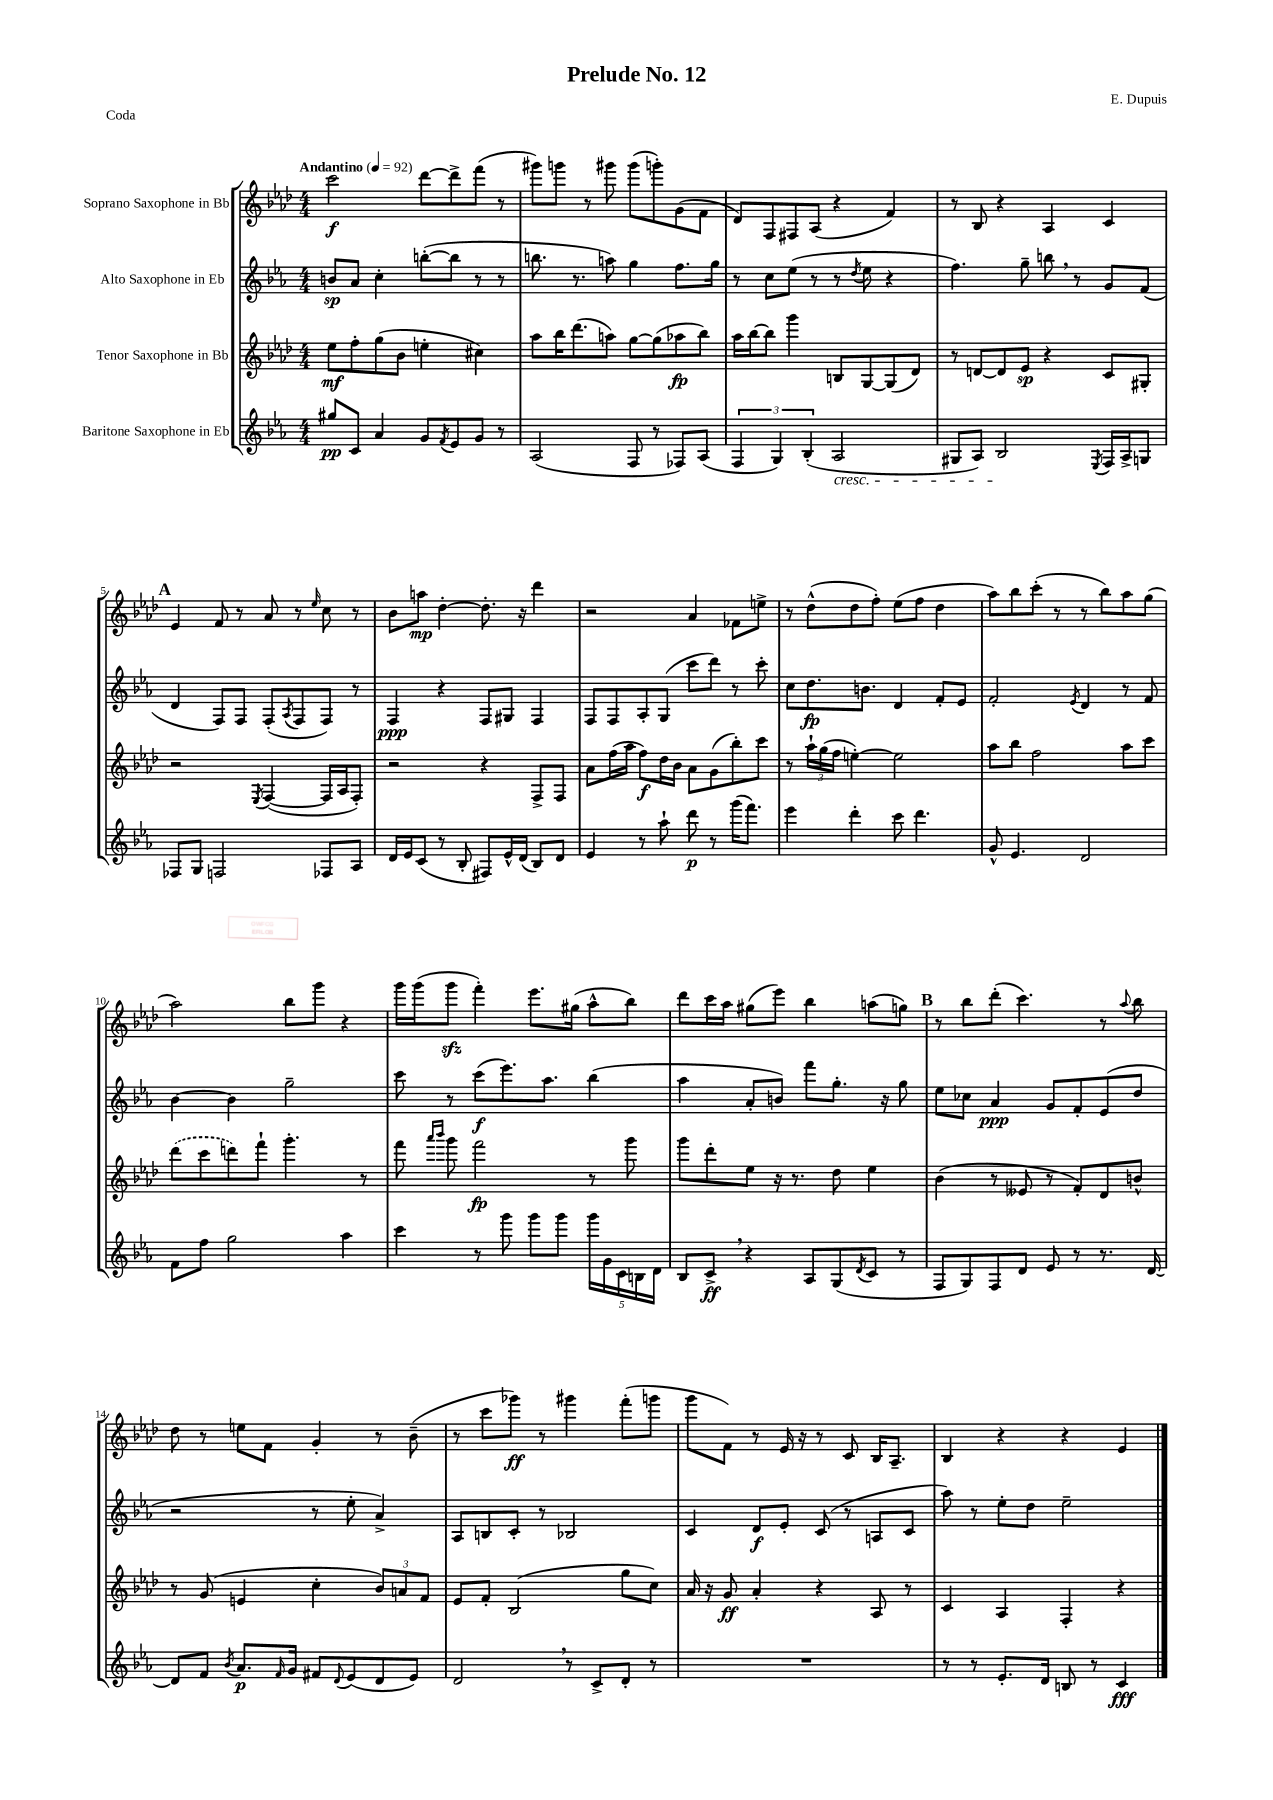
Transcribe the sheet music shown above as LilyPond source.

\header { title = "Prelude No. 12" composer = "E. Dupuis" piece = "Coda" }
<<
\new StaffGroup <<
\new Staff = "s0" \with { instrumentName = "Soprano Saxophone in Bb" } {
    \clef treble \key aes \major \numericTimeSignature \time 4/4 \tempo "Andantino" 4 = 92
    c'''2\f des'''8~ des'''8-> f'''8( r8 |
    gis'''8) g'''8 r8 gis'''8 gis'''8( g'''8-.) g'8( f'8 |
    des'8) f8 fis8 aes8( r4 f'4) |
    r8 bes8 r4 aes4 c'4 |
    \mark \markup { \bold "A" } ees'4 f'8 r8 aes'8 r8 \grace { ees''16 } c''8 r8 |
    bes'8 a''8\mp des''4~-. des''8.-. r16 des'''4 |
    r2 aes'4 fes'8 e''8-> |
    r8 des''8-^( des''8 f''8-.) ees''8( f''8 des''4 |
    aes''8) bes''8 c'''8-.( r8 r8 bes''8) aes''8 g''8( |
    aes''2) bes''8 g'''8 r4 |
    g'''16 g'''16( g'''8\sfz f'''4-.) ees'''8. gis''16( aes''8-^ bes''8) |
    des'''8 c'''16 aes''16 gis''8( ees'''8) bes''4 a''8( g''8) |
    \mark \markup { \bold "B" } r8 bes''8 des'''8-.( c'''4.) r8 \appoggiatura { aes''8 } bes''8 |
    des''8 r8 e''8 f'8 g'4-. r8 bes'8--( |
    r8 c'''8 ges'''8\ff) r8 gis'''4 f'''8-.( g'''8 |
    g'''8 f'8) r8 ees'16 r16 r8 c'8 bes16 aes8.-- |
    bes4 r4 r4 ees'4 \bar "|." |
}
\new Staff = "s1" \with { instrumentName = "Alto Saxophone in Eb" } {
    \clef treble \key ees \major \numericTimeSignature \time 4/4
    b'8\sp aes'8 c''4-. b''8~-.( b''8 r8 r8 |
    b''8. r8. a''8) g''4 f''8. g''16 |
    r8 c''8 ees''8( r8 r8 \acciaccatura { d''8 } ees''8 r4 |
    f''4.) g''8-- b''8 \breathe r8 g'8 f'8( |
    \mark \markup { \bold "A" } d'4 f8) f8 f8-.( \acciaccatura { aes8 } f8 f8) r8 |
    f4\ppp r4 f8 gis8 f4 |
    f8 f8 aes8-. g8( c'''8 d'''8) r8 c'''8-. |
    c''8 d''8.\fp b'8. d'4 f'8-. ees'8 |
    f'2-. \acciaccatura { ees'8 } d'4 r8 f'8 |
    bes'4~ bes'4 g''2-- |
    c'''8 r8 c'''8\f( ees'''8.) aes''8. bes''4( |
    aes''4 aes'8-. b'8) f'''8 g''8.-. r16 g''8 |
    \mark \markup { \bold "B" } ees''8 ces''8 aes'4\ppp g'8 f'8-. ees'8( d''8 |
    r2 r8 ees''8-. aes'4->) |
    aes8 b8 c'8-. r8 bes2 |
    c'4 d'8\f ees'8-. c'8( r8 a8 c'8 |
    aes''8) r8 ees''8-. d''8 ees''2-- \bar "|." |
}
\new Staff = "s2" \with { instrumentName = "Tenor Saxophone in Bb" } {
    \clef treble \key aes \major \numericTimeSignature \time 4/4
    ees''8\mf f''8-. g''8( bes'8 e''4-. cis''4) |
    aes''8 bes''16 des'''8.( a''8) g''8~ g''8( aes''8\fp bes''8) |
    aes''16 bes''16~ bes''8 g'''4 b8 g8~ g8( des'8) |
    r8 d'8~ d'8 ees'8\sp r4 c'8 gis8-. |
    \mark \markup { \bold "A" } r2 \acciaccatura { ees8 } f4~( f16 aes16 f8-.) |
    r2 r4 f8-> f8 |
    aes'8 f''16( aes''16 f''8\f) des''16 bes'16 aes'8 g'8( bes''8-.) c'''8 |
    r8 \tuplet 3/2 { aes''16-! g''16( f''16 } e''4~-.) e''2 |
    aes''8 bes''8 f''2 aes''8 c'''8 |
    \once \slurDashed des'''8( c'''8 d'''8) f'''8-! g'''4.-. r8 |
    f'''8 \grace { aes'''16 bes'''16 } g'''8 f'''2\fp r8 g'''8 |
    g'''8 des'''8-. ees''8 r16 r8. des''8 ees''4 |
    \mark \markup { \bold "B" } bes'4( r8 eeses'8 r8 f'8-.) des'8 b'8-^ |
    r8 g'8( e'4 c''4-. \tuplet 3/2 { bes'8) a'8 f'8 } |
    ees'8 f'8-. bes2( g''8 c''8) |
    aes'16 r16 g'8\ff aes'4-. r4 aes8 r8 |
    c'4 aes4 f4-. r4 \bar "|." |
}
\new Staff = "s3" \with { instrumentName = "Baritone Saxophone in Eb" } {
    \clef treble \key ees \major \numericTimeSignature \time 4/4
    gis''8\pp c'8 aes'4 g'8 \acciaccatura { f'8 } ees'8 g'8 r8 |
    aes2( f8 r8 fes8) aes8( |
    \tuplet 3/2 { f4 g4) bes4-.( } aes2\cresc |
    gis8 aes8) bes2\! \acciaccatura { ees8 } f16 aes16-> g8 |
    \mark \markup { \bold "A" } fes8 g8 f2 fes8 aes8 |
    d'16 ees'16 c'8( r8 bes8-. fis8) ees'16-^ d'16( bes8) d'8 |
    ees'4 r8 aes''8-! d'''8\p r8 g'''16( f'''8.) |
    ees'''4 d'''4-. c'''8 d'''4. |
    g'8-^ ees'4. d'2 |
    f'8 f''8 g''2 aes''4 |
    c'''4 r8 g'''8 g'''8 g'''8 \tuplet 5/4 { g'''16 g'16 c'16 b16 d'16 } |
    bes8 c'8->\ff \breathe r4 aes8 g8( \acciaccatura { d'8 } c'8 r8 |
    \mark \markup { \bold "B" } f8 g8) f8 d'8 ees'8 r8 r8. d'16~ |
    d'8 f'8 \acciaccatura { bes'8 } aes'8.\p \grace { f'16 } g'16 fis'8 \appoggiatura { d'8 } ees'8( d'8 ees'8) |
    d'2 \breathe r8 c'8-> d'8-. r8 |
    R1 |
    r8 r8 ees'8.-. d'16 b8 r8 c'4\fff \bar "|." |
}
>>
>>
